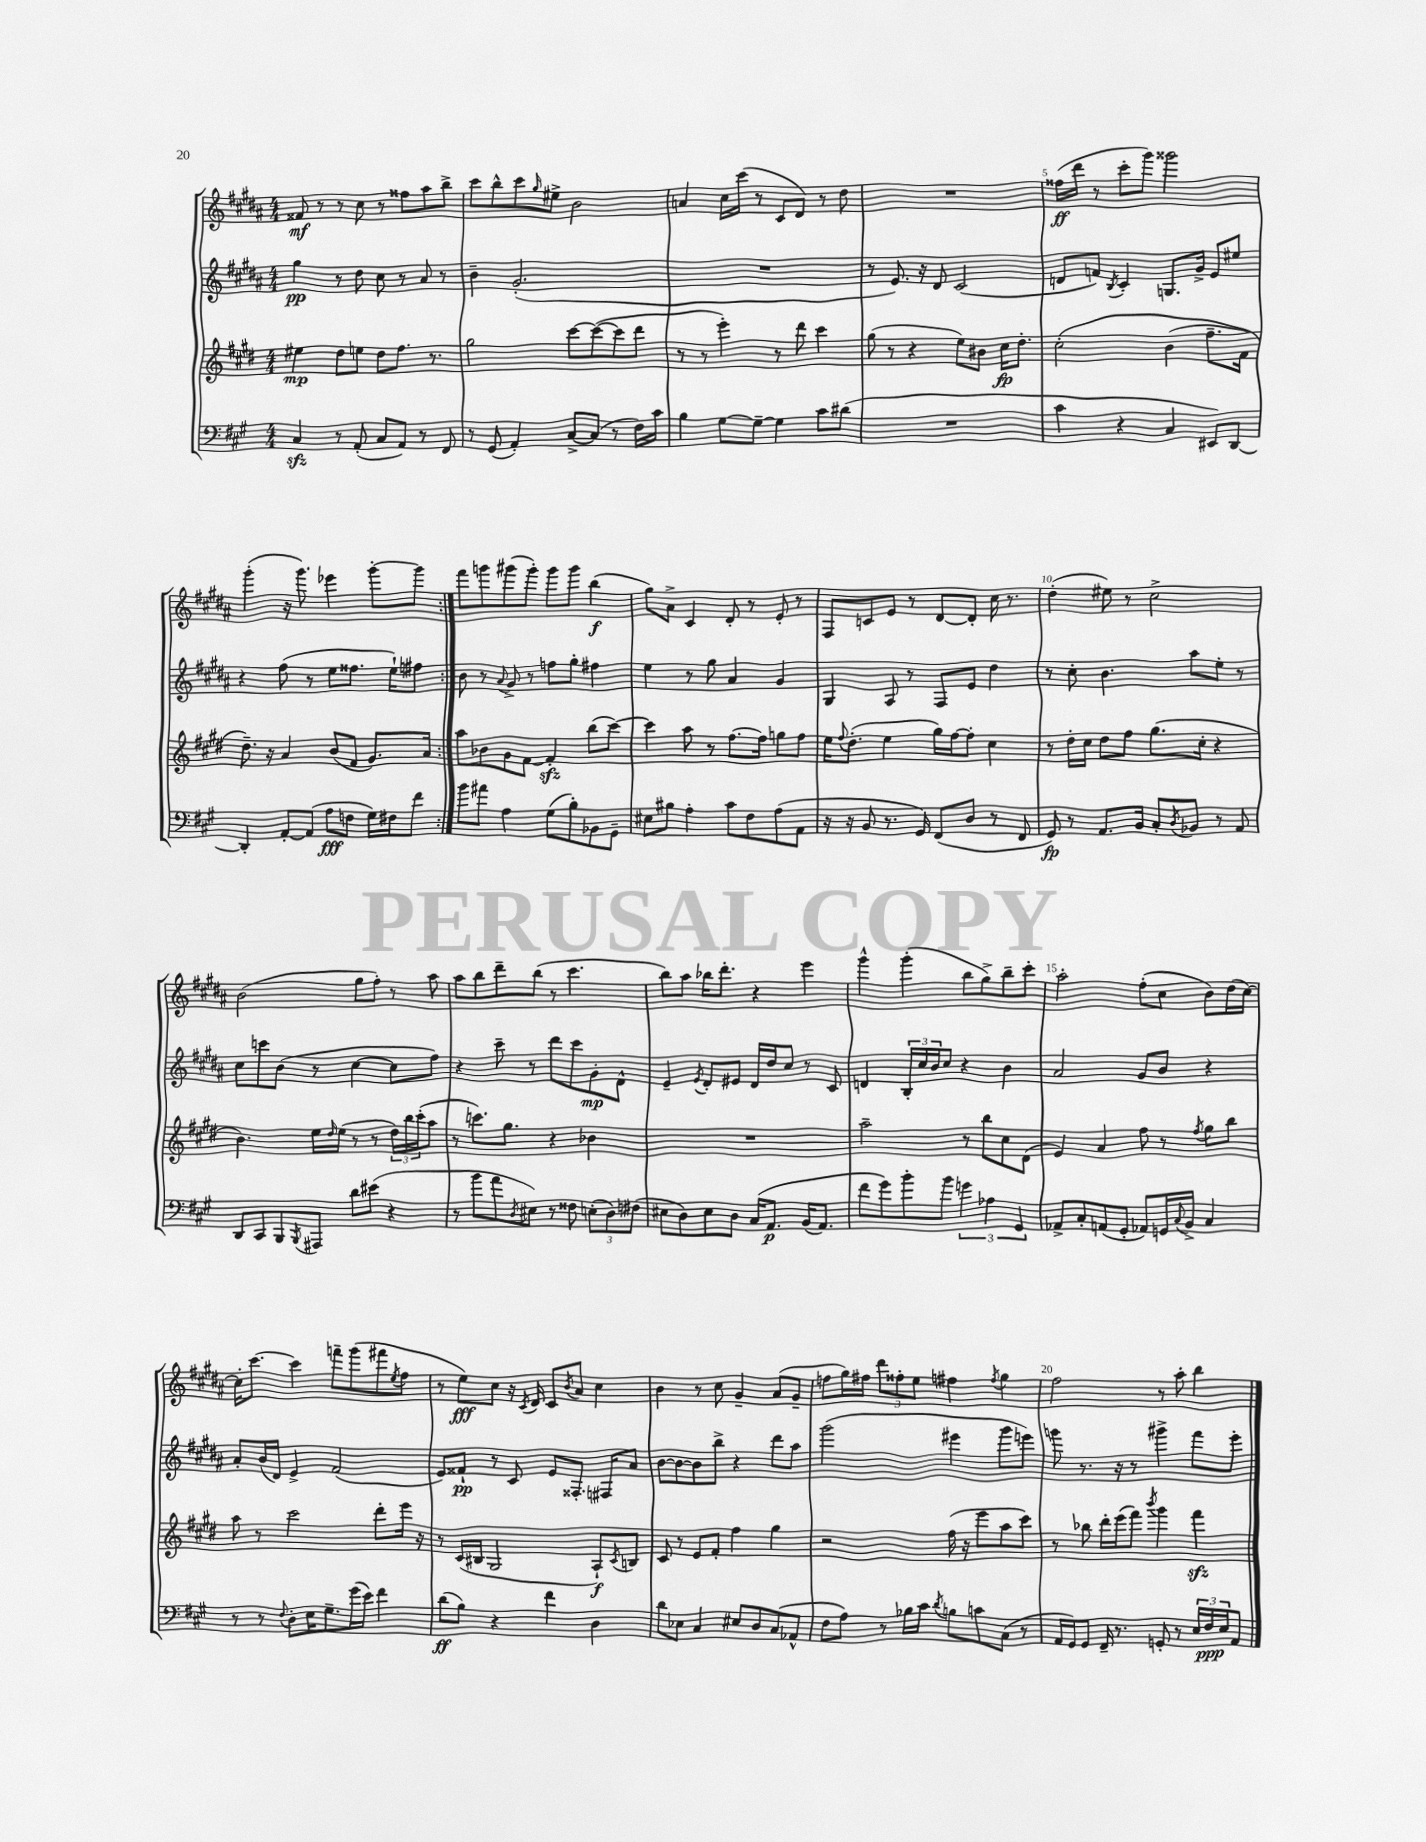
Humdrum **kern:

**kern	**kern	**kern	**kern
*staff4	*staff3	*staff2	*staff1
*clefF4	*clefG2	*clefG2	*clefG2
*k[f#c#g#]	*k[f#c#g#d#]	*k[f#c#g#d#a#]	*k[f#c#g#d#a#]
*M4/4	*M4/4	*M4/4	*M4/4
4C#	4ee#	4gg#	8f##
.	.	.	8r
8r	8dd#	8r	8r
(8AA'	8ee	8dd#	8cc#
8C#	8dd#	8cc#	8r
8AA)	8.ff#	8r	8ff##
8r	.	8a#	8aa#
.	8.r	.	.
8FF#	.	8r	8bb^
=	=	=	=
8r	2gg#	4b~	8ccc#
(8GG#	.	.	8bb^^
4AA')	.	(2.g#'	8ccc#
.	.	.	16qqgg#
.	.	.	8ee#^
[8C#^	[8ccc#	.	2b
(8C#]	(8ccc#_	.	.
8r	8ccc#]	.	.
16F#)	8ddd#	.	.
16c#	.	.	.
=	=	=	=
4B	8r	1r	4a
.	8r	.	.
[8G#	4eee')	.	16cc#
.	.	.	(16ccc#
8G#~_	.	.	8r
4G#]	8r	.	8c#
.	8ddd#	.	8d#)
8c#	4ccc#	.	8r
(8d#	.	.	8dd#
=	=	=	=
1r	(8gg#	8r	1r
.	8r	8.e)	.
.	4r	.	.
.	.	16r	.
.	.	8d#	.
.	8ee)	(2c#	.
.	8b#	.	.
.	16cc#	.	.
.	8.dd#'	.	.
=	=	=	=
4c#	&(2cc#'	8d	(16ff##
.	.	.	16ddd#
.	.	8f)	8r
.	.	8qB	.
4r	.	4c#'	8ccc#'
.	.	.	8ggg#)
4C#	(4b	8.G	2ggg##
.	.	16g#^	.
8EE#)	8.ff#~	8e	.
[8DD	.	8ee#	.
.	16f#)	.	.
=	=	=	=
4DD']	8.dd#~&)	4r	(4ggg#'
.	16r	.	.
[8AA'	4a	(8ff#	16r
.	.	.	8.ggg#)
(8AA]	.	8r	.
8A	(8b	8ee	4eee-
8F	8f#	8.ff##	.
16G#)	8.g#)	.	[8ggg#'
16F#	.	16ee`)	.
8f#	.	8ff#	8ggg#]
.	16a	.	.
=:|!	=:|!	=:|!	=:|!
8b	8aa	8b	8fff#
8a#	8b-	8r	8ggg
.	.	8qqa#	.
4A	8g#	8g#^	(8ggg#
.	[8f#	8r	8ggg#')
(8G#	4f#']	8ff	8ggg#
8B')	.	8gg#'	8ggg#
8BB-	(8bb	4ff#	(4bb
8GG#~	[8ccc#)	.	.
=	=	=	=
8E#	4ccc#]	4ee	8gg#)
8B#	.	.	8a#^
4A'	8aa	8r	4c#
.	8r	8gg#	.
8c#	[8.ff#	4a#	8d#'
8F#	.	.	8r
.	16ff#]	.	.
(8A	8gg	4g#	8e'
8AA	8ff#	.	8r
=	=	=	=
16r	16ee	4G#	8F#
.	8qqff#	.	.
16r	(8.dd#'	.	.
8BB	.	.	8c
8.r	4ee	8A#	8e
.	.	8r	8r
16GG#)	.	.	.
(8FF#	16gg#)	8F#	[8d#
.	[16ff#	.	.
8D	8ff#']	8e	8d#']
8r	4cc#	4dd#	16cc#
.	.	.	8.r
8FF#	.	.	.
=	=	=	=
8GG#)	8r	8r	(4dd#'
8r	16dd#'	8cc#'	.
.	16cc#	.	.
8.AA	8dd#	4.b	8ee#)
.	8ff#	.	8r
16BB	.	.	.
8C#'	(8.gg#	.	2cc#^
8qD	.	.	.
8BB-	.	8aa#	.
.	16cc#'	.	.
8r	4r	8ee'	.
8AA	.	8r	.
=	=	=	=
8DD	4.b)	8cc#	(2b
8CC#	.	8ccc	.
8BBB	.	(8b	.
8qBBB	.	.	.
8AAA#	16ee	8r	.
.	16qqdd#	.	.
.	(16ee	.	.
8d	8r	[4cc#	8gg#
(8e#	8r	.	8ff#')
4r	24dd#)	8cc#]	8r
.	24bb	.	.
.	(24ccc#'	.	.
.	8aa	8ff#)	8aa#
=	=	=	=
8r	8r	4r	8aa#
8b	8.ccc)	.	8bb
8a	.	8ccc#~	8ddd#~
.	8.gg#	.	.
8qD	.	.	.
8E#)	.	8r	(8bb
8r	4r	8ddd#	8r
8F##	.	8ccc#	4.ccc#
(12E'	4b-	8g#'	.
12D)	.	.	.
.	.	8d#^^	.
(12F#	.	.	.
=	=	=	=
8E#	1r	4e~	8bb)
8D)	.	.	8aa#
.	.	8qe	.
8E#	.	8d#'	16bb-
.	.	.	8.ddd#'
8D	.	8e#	.
&(16C#	.	16d#	4r
8.AA	.	16dd#	.
.	.	8cc#	.
(16BB	.	8r	4eee
8.AA)	.	.	.
.	.	8c#	.
=	=	=	=
8f#	2aa~	4d	4ggg#^^
8g#&)	.	.	.
8b'	.	24B'	(4ggg#'
.	.	24cc#	.
.	.	24b	.
8b	.	8cc#	.
6g	8r	4r	8bb
.	8bb	.	8gg#^)
6A-	.	.	.
.	8cc#	4b	8bb~
6GG#	.	.	.
.	(8d#	.	8ccc#'
=	=	=	=
8AA-^	4e)	2a#	2aa#'
8C#'	.	.	.
(8AA	4a	.	.
8GG#'	.	.	.
8AA-)	8ff#	8g#	(8ff#'
16GG	8r	8b	8cc#
8qqC#	.	.	.
16BB^	.	.	.
.	8qff#	.	.
4C#	8gg#	4r	8b)
.	8bb	.	(16dd#
.	.	.	[16cc#)
=	=	=	=
8r	8aa	8a#'	16cc#']
.	.	.	[8.ccc#
8r	8r	(16b	.
.	.	16d#)	.
8qqF#	.	.	.
8D'	2ccc#	4e^	4ccc#]
16E	.	.	.
8.G#~	.	.	.
.	.	(2f#	8fff~
(16g#	.	.	(8ggg#
16e)	.	.	.
4f#	8ddd#'	.	8fff#
.	.	.	8qee
.	16eee	.	8ff#
.	16r	.	.
=	=	=	=
(8d	8r	8e)	8r
8B)	(16c#	8f##`	8ee)
.	16B#	.	.
4r	2G#	8r	8cc#
.	.	8c#	16r
.	.	.	8qc#
.	.	.	16d#
4f#	.	8e	8c#
.	.	.	8qb
.	.	8.F##'	8a#
4D	8A`)	.	4cc#
.	.	16F#	.
.	8qc#	.	.
.	8B	8a#	.
=	=	=	=
8d	8c#	[8b	4b
8E-	8r	8b_	.
4C#	8e	8b]	8r
.	8f#'	8bb^	8cc#
8E#	4ff#	4r	4g#~
8D	.	.	.
(8C#	4gg#	8ddd#	(8a#
8AA-^^	.	8aa#	8g#~
=	=	=	=
8F#	2r	(2ggg#	8ff
8A)	.	.	16gg#)
.	.	.	16ff#
8r	.	.	12ddd#
.	.	.	12ff##'
16B-	.	.	.
.	.	.	12ee
16c#	.	.	.
8qd	.	.	.
8B	(16ff#	4eee#	4ff#
.	16r	.	.
8c	8eee	.	.
.	.	.	8qff#
(8C#	8aa	8ggg#	4gg#
8r	8ccc#)	8eee)	.
=	=	=	=
16AA	8r	8ggg	2ff#
16GG#)	.	.	.
8GG#	8bb-	8.r	.
16FF#~	16ddd#'	.	.
8.r	(16eee	16r	.
.	8fff#)	8r	.
.	8qbbb	.	.
8GG'	4ggg#	4ggg#^	8r
8r	.	.	8aa#'
24E	4fff#	8fff#	4bb
24F#	.	.	.
24E	.	.	.
8AA	.	8eee'	.
==	==	==	==
*-	*-	*-	*-
